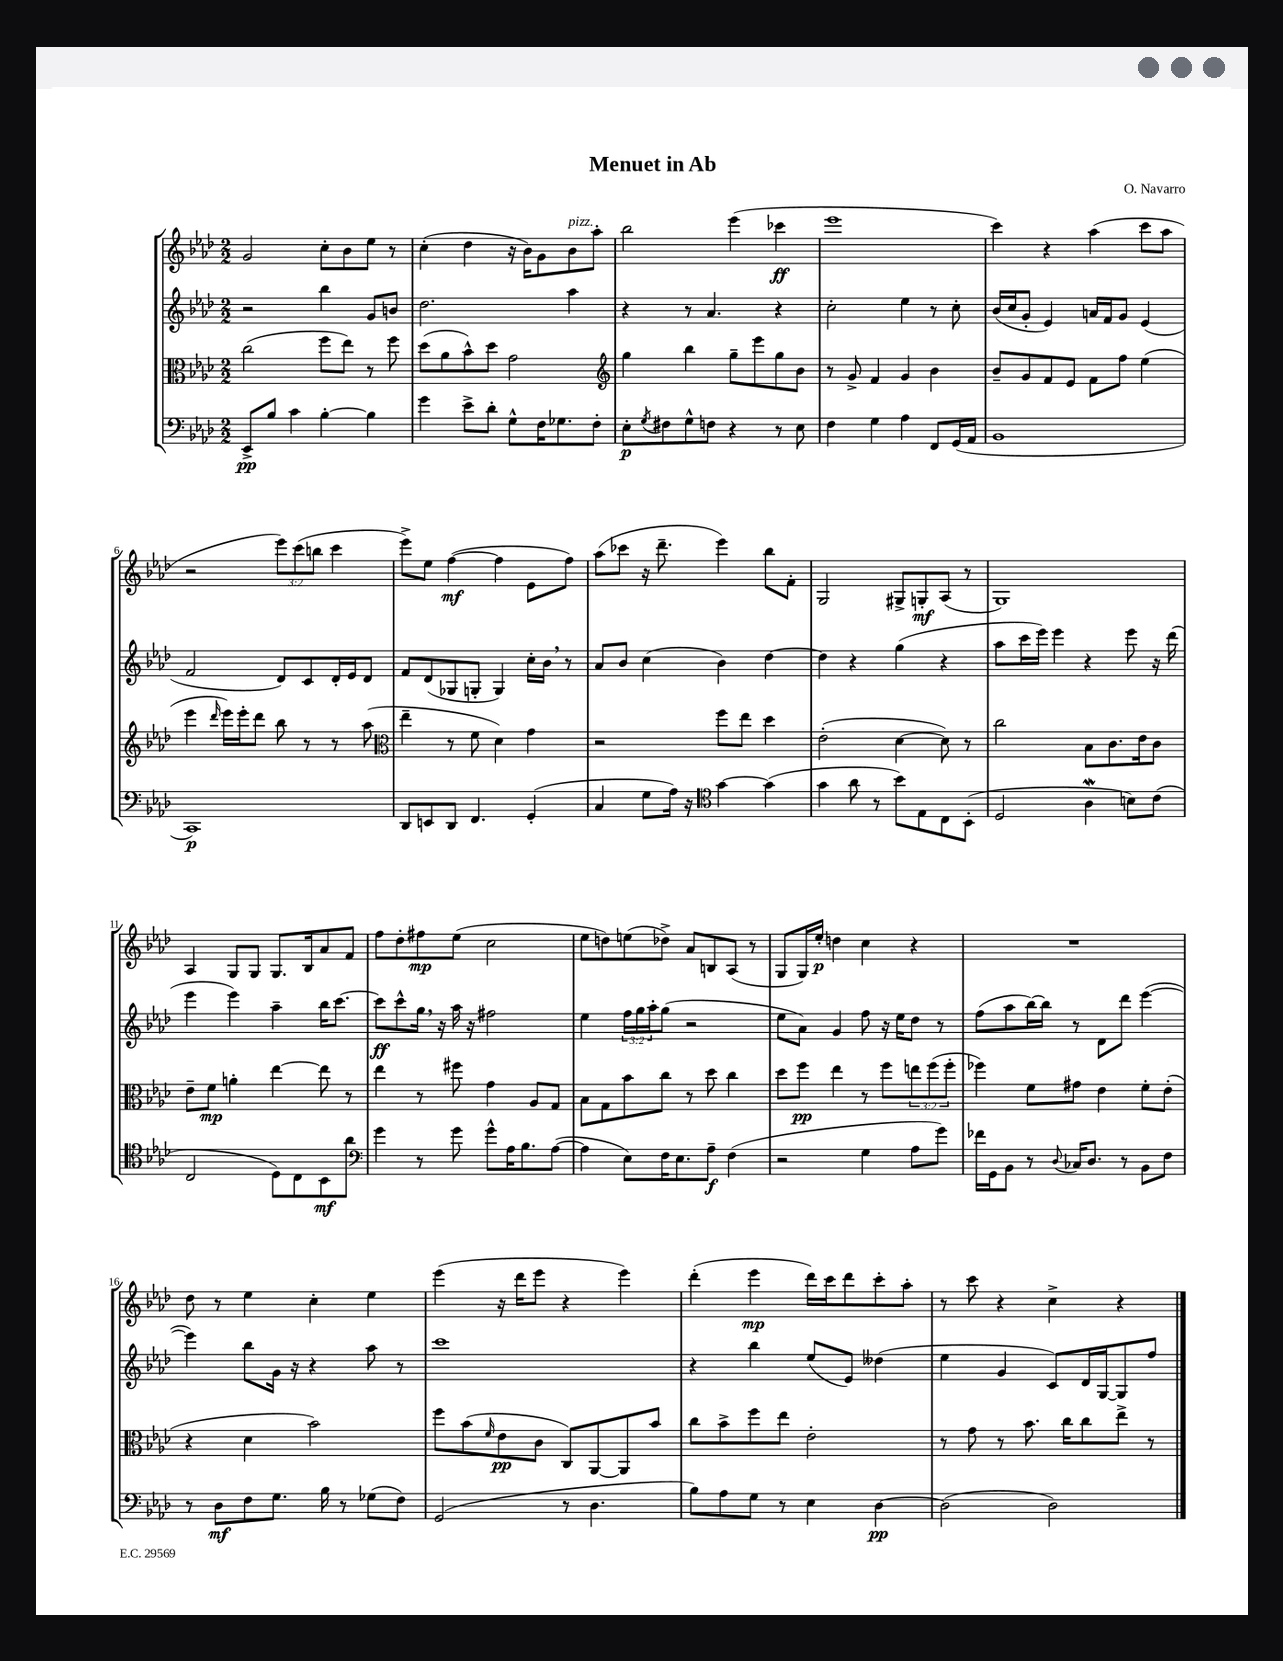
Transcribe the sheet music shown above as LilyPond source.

\header { title = "Menuet in Ab" composer = "O. Navarro" }
<<
\new StaffGroup <<
\new Staff = "s0" {
    \clef treble \key aes \major \numericTimeSignature \time 2/2 \override Staff.TupletNumber.text = #tuplet-number::calc-fraction-text
    g'2 c''8-. bes'8 ees''8 r8 |
    c''4-.( des''4 r16 bes'16) g'8 bes'8^\markup { \italic "pizz." } aes''8-. |
    bes''2 ees'''4( ces'''4\ff |
    ees'''1 |
    c'''4) r4 aes''4( c'''8 aes''8 |
    r2 \tuplet 3/2 { ees'''8) c'''8( b''8 } c'''4 |
    ees'''8->) ees''8 f''4~\mf( f''4 ees'8 f''8) |
    aes''8( ces'''8 r16 des'''8.-- ees'''4) bes''8 f'8-. |
    g2 gis8-> g8-.\mf aes8( r8 |
    g1) |
    aes4 g8 g8 g8. bes16 aes'8 f'8 |
    f''8 des''8-. fis''8\mp ees''8( c''2 |
    ees''8 d''8) e''8( des''8->) aes'8 b8 aes8( r8 |
    g8 g16) ees''16-.\p d''4 c''4 r4 |
    R1 |
    des''8 r8 ees''4 c''4-. ees''4 |
    ees'''4( r16 des'''16 ees'''8 r4 ees'''4) |
    des'''4-.( ees'''4\mp des'''16) c'''16 des'''8 c'''8-. aes''8-. |
    r8 c'''8 r4 c''4-> r4 \bar "|." |
}
\new Staff = "s1" {
    \clef treble \key aes \major \numericTimeSignature \time 2/2 \override Staff.TupletNumber.text = #tuplet-number::calc-fraction-text
    r2 bes''4 g'8 b'8 |
    des''2. aes''4 |
    r4 r8 aes'4. r4 |
    c''2-. ees''4 r8 c''8-. |
    bes'16( c''16 g'8-. ees'4) a'16 f'16 g'8 ees'4( |
    f'2 des'8) c'8 des'16-. ees'16 des'8 |
    f'8 des'8( ges8 g8-. g4) c''16-. bes'16 \breathe r8 |
    aes'8 bes'8 c''4( bes'4) des''4~ |
    des''4 r4 g''4( r4 |
    aes''8 c'''16 ees'''16) ees'''4 r4 ees'''8 r16 des'''16( |
    ees'''4 ees'''4) aes''4-- bes''16 c'''8.~ |
    c'''8\ff c'''8-^ g''16 \breathe r16 aes''16 r16 fis''2 |
    ees''4 \tuplet 3/2 { f''16 g''16 aes''16-. } g''8( r2 |
    ees''8 aes'8) g'4 f''8 r16 ees''16 des''8 r8 |
    f''8( aes''8 bes''16~) bes''16 r8 des'8 des'''8 ees'''4~( |
    ees'''4) bes''8 g'16 r16 r4 aes''8 r8 |
    c'''1 |
    r4 bes''4 ees''8( ees'8) deses''4( |
    ees''4 g'4 c'8) des'16 g16~ g8 f''8 \bar "|." |
}
\new Staff = "s2" {
    \clef alto \key aes \major \numericTimeSignature \time 2/2 \override Staff.TupletNumber.text = #tuplet-number::calc-fraction-text
    c''2( f''8 ees''8) r8 f''8 |
    des''8( aes'8 bes'8-^) des''8 g'2 |
    \clef treble g''4 bes''4 g''8-- ees'''8 g''8 bes'8 |
    r8 g'8-> f'4 g'4 bes'4 |
    bes'8-- g'8 f'8 ees'8 f'8 f''8 ees''4( |
    ees'''4 \grace { des'''16 } ees'''16) ees'''16-. des'''8 bes''8 r8 r8 aes''8( |
    \clef alto ees''4-- r8 f'8 des'4) g'4 |
    r2 f''8 ees''8 des''4 |
    ees'2-.( des'4~ des'8) r8 |
    c''2 bes8 c'8. ees'16 c'8 |
    ees'8-- f'8\mp a'4-. ees''4~ ees''8 r8 |
    ees''4 r8 fis''8 g'4 aes8 g8 |
    bes8 g8 bes'8 c''8 r8 des''8 c''4 |
    des''8 f''8\pp ees''4 r8 f''8 \tuplet 3/2 { e''8 f''8( f''8-. } |
    fes''4) f'8 gis'8 ees'4 f'8-. ees'8-.( |
    r4 des'4 bes'2) |
    f''8 bes'8( \grace { f'16 } ees'8\pp c'8 c8) aes,8~ aes,8 bes'8 |
    c''8 bes'8-> f''8 ees''8 ees'2-. |
    r8 g'8 r8 bes'8. c''16 c''8 ees''8-> r8 \bar "|." |
}
\new Staff = "s3" {
    \clef bass \key aes \major \numericTimeSignature \time 2/2
    ees,8->\pp bes8 c'4 bes4~-. bes4 |
    g'4 ees'8-> des'8-. g8-^ f16 ges8. f8-. |
    ees8-.\p \acciaccatura { g8 } fis8 g8-^ f8 r4 r8 ees8 |
    f4 g4 aes4 f,8 g,16( aes,16 |
    bes,1 |
    c,1\p) |
    des,8 e,8 des,8 f,4. g,4-.( |
    c4 g8 aes16) r16 \clef tenor g'4~ g'4( |
    g'4 aes'8 r8 bes'8) ees8 c8 bes,8-.( |
    des2 aes4\mordent b8) c'8( |
    c2 des8) c8 bes,8\mf aes'8 |
    \clef bass g'4 r8 g'8 g'8-^ aes16 bes8. aes8~( |
    aes4 ees8) f16 ees8. aes8--\f f4( |
    r2 g4 aes8 g'8) |
    fes'16 g,16 bes,8 r8 \appoggiatura { des8 } ces16 des8. r8 bes,8 f8 |
    r8 des8\mf f8 g8. bes16 r8 ges8( f8) |
    g,2( r8 des4. |
    bes8) aes8 g8 r8 ees4 des4~\pp |
    des2( des2) \bar "|." |
}
>>
>>
